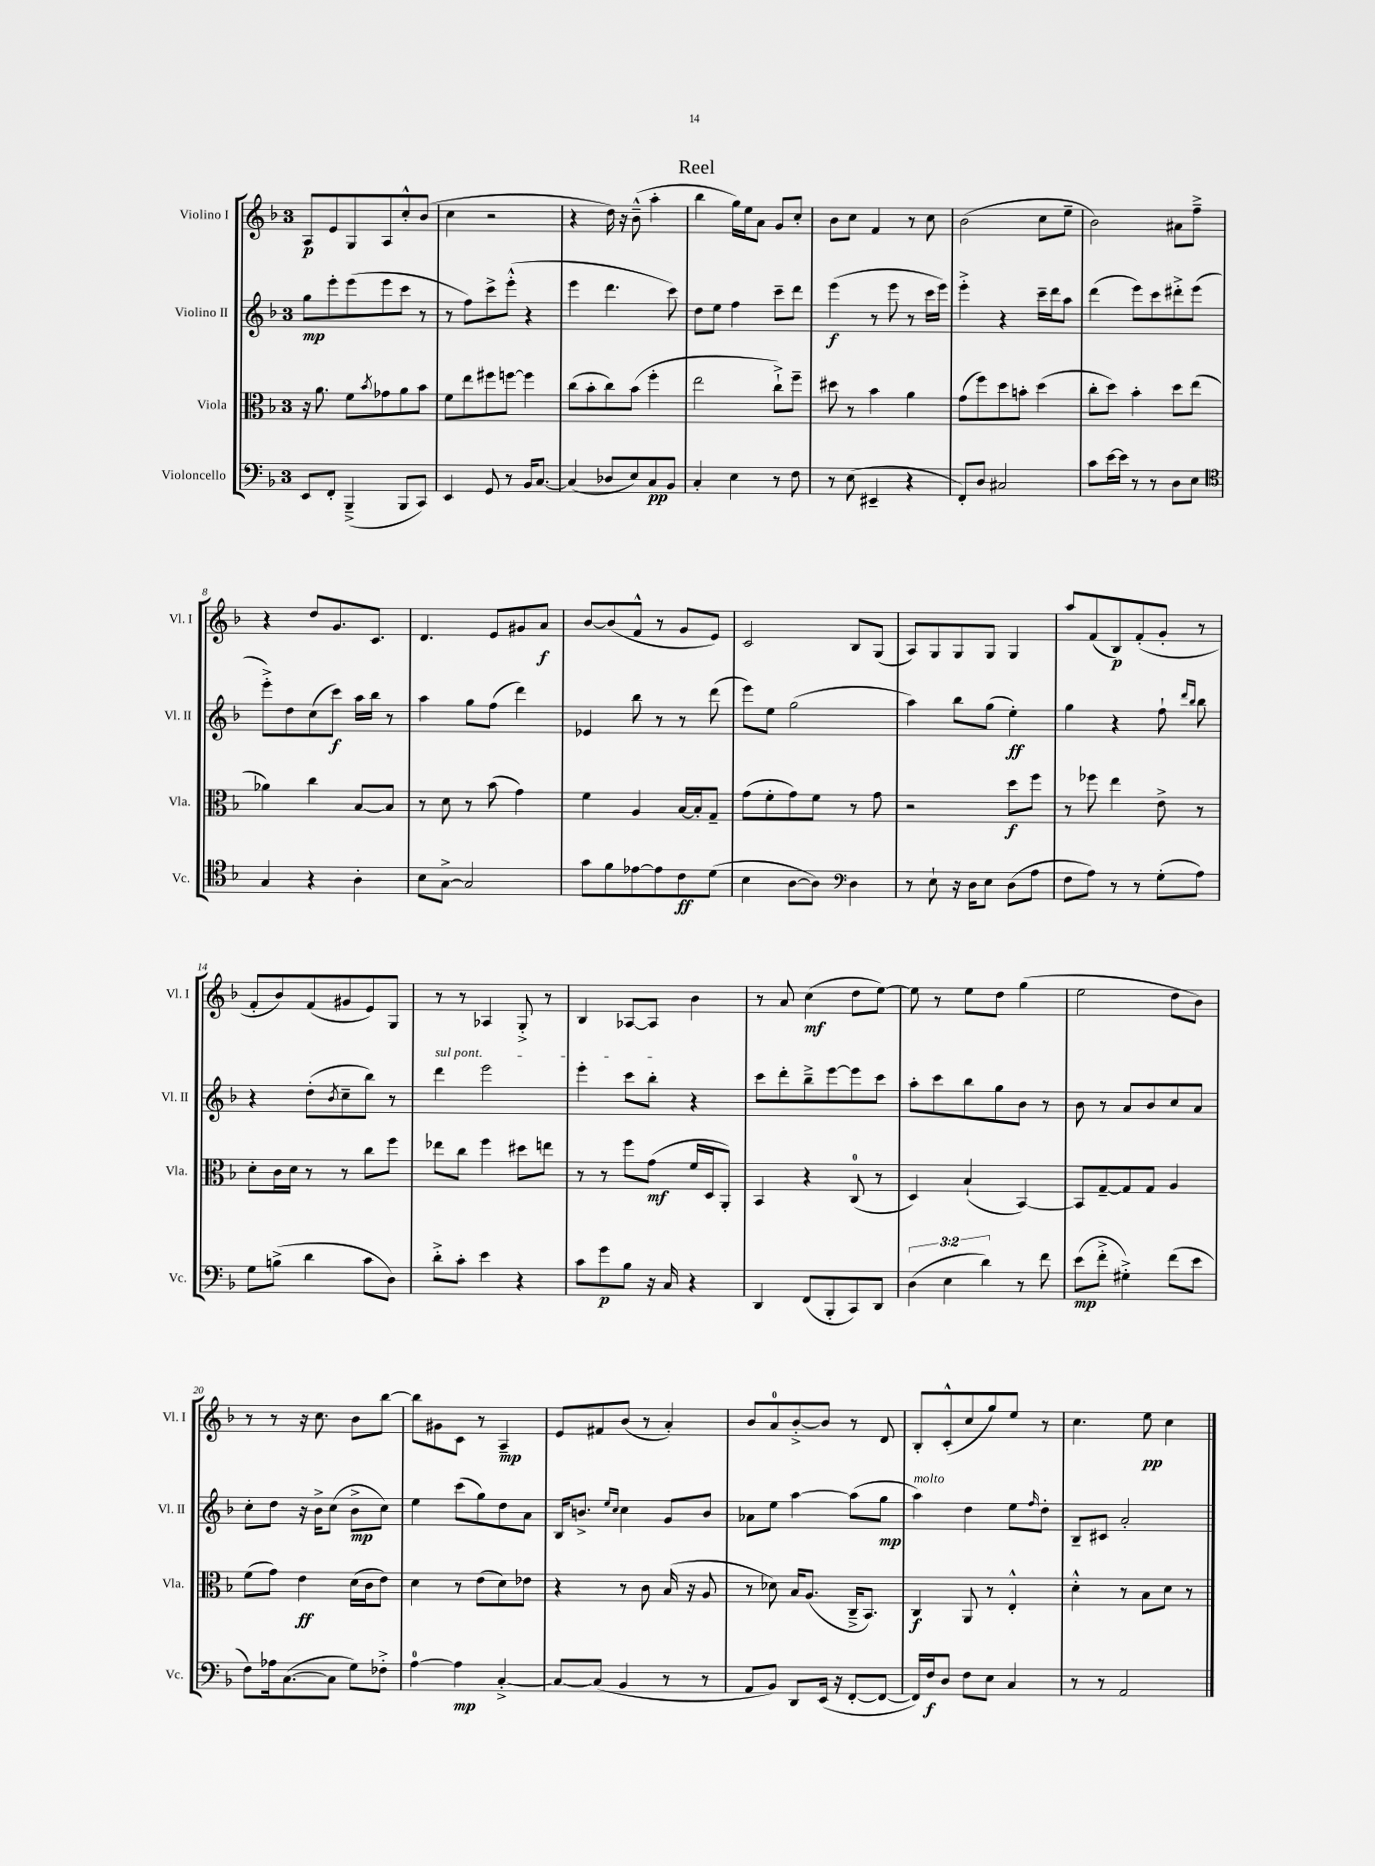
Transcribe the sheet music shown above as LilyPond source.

\header { title = "Reel" }
<<
\new StaffGroup <<
\new Staff = "s0" \with { instrumentName = "Violino I" shortInstrumentName = "Vl. I" } {
    \clef treble \key f \major \once \override Staff.TimeSignature.style = #'single-digit \time 3/4
    a8\p e'8 g8 a8 c''8-.-^ bes'8( |
    c''4 r2 |
    r4 d''16) r16 bes'8---^( a''4-. |
    bes''4 g''16) e''16 a'8 g'8 c''8-. |
    bes'8 c''8 f'4 r8 c''8 |
    bes'2( c''8 e''8-- |
    bes'2) ais'8 f''8---> |
    r4 d''8 g'8. c'8. |
    d'4. e'8 gis'8 a'8\f |
    bes'8~ bes'8( f'8-^ r8 g'8 e'8) |
    c'2 bes8 g8( |
    a8) g8 g8 g8 g4 |
    a''8 f'8( bes8\p) f'8-.( g'8-. r8 |
    f'8-. bes'8) f'8( gis'8 e'8) g8 |
    r8 r8 aes4 g8-.-> r8 |
    bes4 aes8~ aes8 bes'4 |
    r8 a'8 c''4\mf( d''8 e''8~) |
    e''8 r8 e''8 d''8 g''4( |
    e''2 d''8 bes'8) |
    r8 r8 r16 c''8. bes'8 bes''8~ |
    bes''8 gis'8 c'8 r8 a4--\mp |
    e'8 fis'8 bes'8( r8 a'4-.) |
    bes'8 a'8-0 bes'8~-.-> bes'8 r8 d'8 |
    bes8-. c'8-.-^( c''8 g''8) e''8 r8 |
    c''4. e''8\pp c''4 \bar "|." |
}
\new Staff = "s1" \with { instrumentName = "Violino II" shortInstrumentName = "Vl. II" } {
    \clef treble \key f \major \once \override Staff.TimeSignature.style = #'single-digit \time 3/4
    g''8\mp e'''8-. e'''8( e'''8 c'''8 r8 |
    r8 f''8) c'''8-> e'''8-.-^( r4 |
    e'''4 d'''4. c'''8) |
    d''8 e''8 f''4 c'''8-- d'''8 |
    e'''4\f( r8 e'''8 r8 c'''16 e'''16) |
    e'''4-.-> r4 c'''16-- d'''16 a''8 |
    d'''4( e'''8) c'''8 dis'''8-.-> e'''8( |
    e'''8-.->) d''8 c''8( c'''8\f) a''16 bes''16 r8 |
    a''4 g''8 f''8( d'''4) |
    ees'4 bes''8 r8 r8 d'''8( |
    e'''8) e''8 g''2( |
    a''4) bes''8 g''8( e''4-.\ff) |
    g''4 r4 f''8-! \grace { d'''16 bes''16 } bes''8 |
    r4 d''8-.( \acciaccatura { bes'8 } c''8-- bes''8) r8 |
    \once \override TextSpanner.bound-details.left.text = \markup { \italic "sul pont." } d'''4\startTextSpan e'''2 |
    e'''4-. c'''8 bes''8-.\stopTextSpan r4 |
    c'''8 d'''8-. bes''8---> e'''8~ e'''8 c'''8 |
    a''8-. c'''8 bes''8 g''8 bes'8 r8 |
    bes'8 r8 a'8 bes'8 c''8 a'8 |
    c''8-. d''8 r16 bes'16-> c''8( bes'8->\mp c''8) |
    e''4 c'''8( g''8) d''8 a'8 |
    bes16 b'8.-> \grace { e''16 c''16 } c''4 g'8 b'8 |
    aes'8 e''8 a''4~ a''8( g''8\mp |
    a''4^\markup { \italic "molto" }) d''4 e''8 \grace { f''16 } d''8-. |
    bes8-- cis'8 a'2-. \bar "|." |
}
\new Staff = "s2" \with { instrumentName = "Viola" shortInstrumentName = "Vla." } {
    \clef alto \key f \major \once \override Staff.TimeSignature.style = #'single-digit \time 3/4
    r16 a'8. f'8 \acciaccatura { bes'8 } ges'8 a'8 bes'8 |
    f'8 e''8 fis''8 f''8~ f''4 |
    c''8( bes'8-. c''8) bes'8( f''4-. |
    e''2 c''8-!->) f''8-- |
    dis''8 r8 bes'4 a'4 |
    g'8( f''8) d''8 b'8-. d''4( |
    c''8-. d''8) bes'4-. d''8 e''8( |
    aes'4) c''4 bes8~ bes8 |
    r8 d'8 r8 bes'8( g'4) |
    f'4 a4 bes16~ bes16-. g8-- |
    g'8( f'8-. g'8) f'8 r8 g'8 |
    r2 d''8\f f''8 |
    r8 fes''8 e''4 e'8-> r8 |
    d'8-. c'16 d'16 r8 r8 c''8 f''8 |
    ees''8 c''8 f''4 dis''8 e''8 |
    r8 r8 f''8 g'8\mf( f'16 d16 a,8-.) |
    bes,4 r4 c8-0( r8 |
    d4) bes4-!( bes,4~) |
    bes,8 g8~-- g8 g8 a4 |
    f'8( g'8) e'4\ff d'16( c'16 e'8) |
    d'4 r8 e'8( d'8) ees'8 |
    r4 r8 c'8 bes16( r16 a8 |
    r8 des'8) bes16 a8.( c16---> bes,8.) |
    c4\f a,8 r8 e4-.-^ |
    d'4-.-^ r8 bes8 d'8 r8 \bar "|." |
}
\new Staff = "s3" \with { instrumentName = "Violoncello" shortInstrumentName = "Vc." } {
    \clef bass \key f \major \once \override Staff.TimeSignature.style = #'single-digit \time 3/4 \override Staff.TupletNumber.text = #tuplet-number::calc-fraction-text
    e,8 f,8-. bes,,4--->( bes,,8 c,8) |
    e,4 g,8 r8 bes,16 c8.~ |
    c4( des8 e8) c8\pp bes,8 |
    c4-. e4 r8 f8 |
    r8 e8( eis,4-- r4 |
    f,8-.) d8 cis2 |
    c'8 e'16~ e'16 r8 r8 d8 e8 |
    \clef tenor g4 r4 a4-. |
    bes8 g8~-> g2 |
    g'8 f'8 ees'8~ ees'8 c'8\ff d'8( |
    bes4 a8~ a8) \clef bass d4 |
    r8 e8-! r16 d16 e8 d8( a8 |
    f8 a8) r8 r8 g8-.( a8) |
    g8 b8->( d'4 c'8 d8) |
    d'8-.-> c'8-. e'4 r4 |
    c'8 g'8\p bes8 r16 c16 r4 |
    d,4 f,8( bes,,8-. c,8) d,8 |
    \tuplet 3/2 { d4( e4 d'4) } r8 f'8 |
    e'8\mp( f'8-.-> gis4-.->) f'8( e'8 |
    f8) aes16 c8.~( c8 g8) fes8-.-> |
    a4-0~ a4\mp c4~-.-> |
    c8~ c8( bes,4 r8 r8 |
    a,8 bes,8) d,8 e,16( r16 f,8~-. f,8~ |
    f,16) f16\f d8 f8 e8 c4 |
    r8 r8 a,2 \bar "|." |
}
>>
>>
